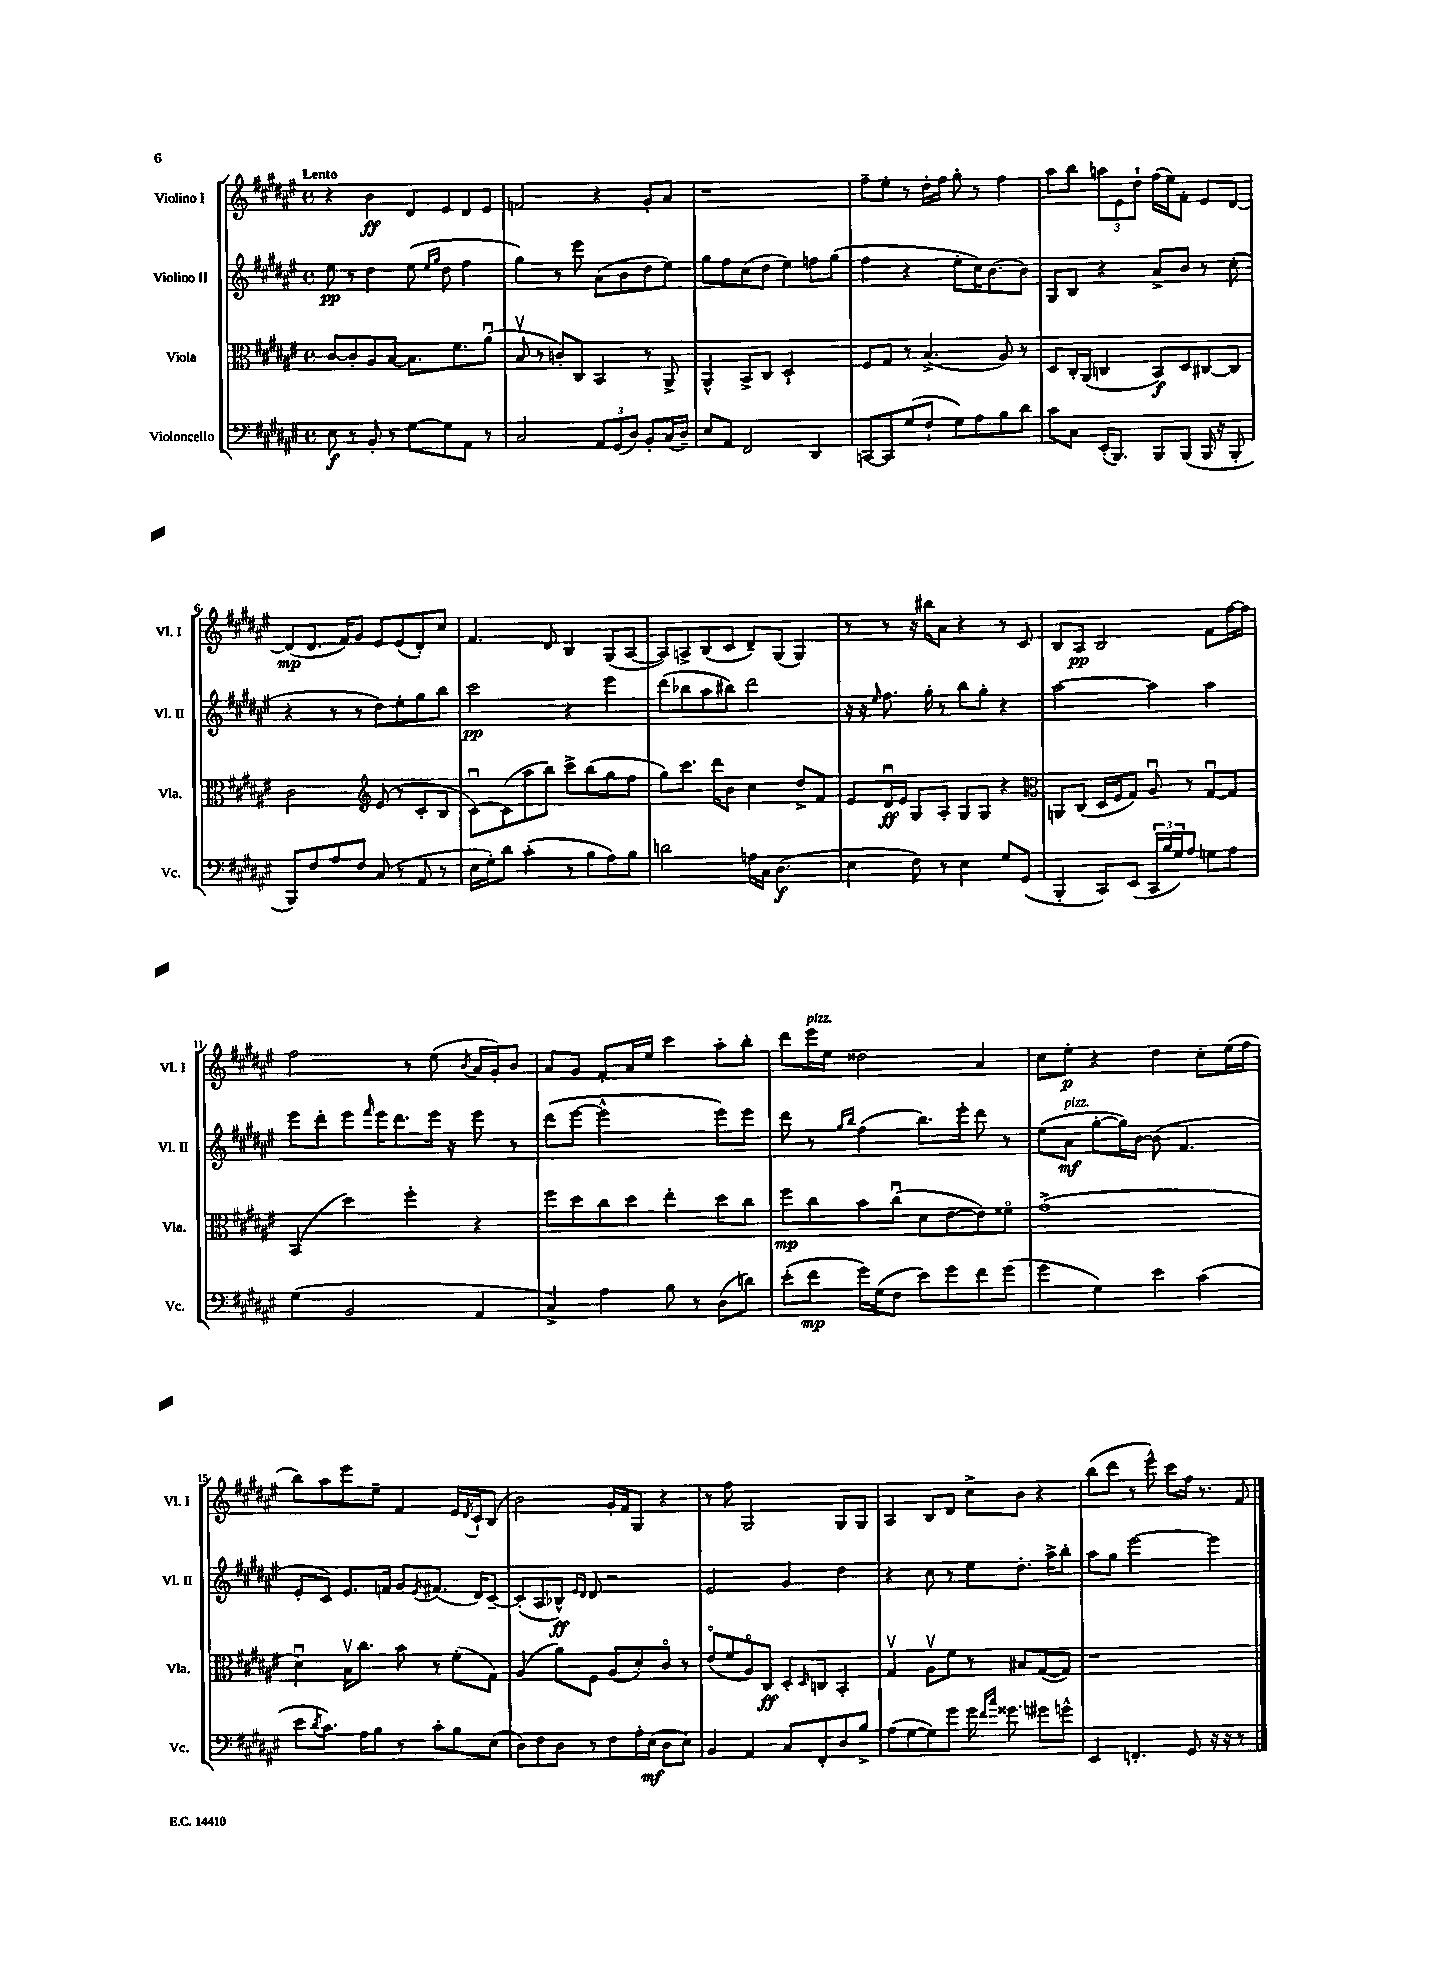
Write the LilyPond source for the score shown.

<<
\new StaffGroup <<
\new Staff = "s0" \with { instrumentName = "Violino I" shortInstrumentName = "Vl. I" } {
    \clef treble \key fis \major \defaultTimeSignature \time 4/4 \tempo "Lento"
    r4 b'4\ff dis'8 eis'8 dis'8 eis'8 |
    f'2 r4 gis'8-. ais'8 |
    r1 |
    fis''8-- eis''8-. r8 dis''16-. fis''16 gis''8-. r8 fis''4 |
    ais''8 b''8 \tuplet 3/2 { a''8 eis'8 dis''8-! } fis''16( eis''16) fis'8-. eis'8 dis'8~ |
    dis'8\mp( dis'8. fis'16) gis'8 eis'8 eis'8( dis'8-.) cis''8 |
    fis'4. dis'8 b4 gis8( ais8~ |
    ais8) a8-> b8( cis'8 dis'8--) gis8( gis4) |
    r8 r8 r16 bis''16 ais'8 r4 r8 cis'8 |
    b8 ais8\pp b2 fis'8 fis''16~ fis''16 |
    fis''2 r8 eis''8( \acciaccatura { b'8 } ais'16 gis'16-.) b'8 |
    ais'8 gis'8 fis'8-. ais'16 eis''16 cis'''4 ais''8-. b''8-. |
    dis'''8 eis'''16^\markup { \italic "pizz." } eis''16 disis''2 ais'4 |
    cis''8 eis''8-.\p r4 dis''4 cis''8-. eis''16( fis''16 |
    b''8) ais''8 eis'''8 eis''8-- fis'4 eis'16 \acciaccatura { dis'8 } cis'16-! b8( |
    b'2) gis'16-. fis'16 gis8 r4 |
    r8 fis''8 gis2 gis8 gis8 |
    ais4 b8 dis'8 cis''8-> b'8 r4 |
    b''8( dis'''8 r8 eis'''8-^) cis'''8 fis''16 r8. fis'8 \bar "|." |
}
\new Staff = "s1" \with { instrumentName = "Violino II" shortInstrumentName = "Vl. II" } {
    \clef treble \key fis \major \defaultTimeSignature \time 4/4
    eis''8\pp r8 dis''4 eis''8( \grace { eis''16 gis''16 } dis''8 fis''4 |
    gis''4) r8 eis'''8 ais'8( b'8 dis''8 eis''8) |
    gis''8 fis''8 cis''8( dis''8 eis''4) f''8 gis''8( |
    fis''4 r4 eis''8-. cis''16) b'8.~ b'8 |
    gis8 b8 r4 ais'8-> b'8 r8 cis''8-.( |
    r4 r8 r8 dis''8) eis''8-. gis''8 b''8 |
    cis'''2\pp r4 eis'''4 |
    dis'''8( bes''8 ais''8 bis''8) dis'''2 |
    r16 r16 \grace { eis''16 } fis''8. gis''16-. r8 b''8 gis''8-. r4 |
    ais''2~ ais''4 ais''4 |
    eis'''8 dis'''8-. eis'''8 \grace { fis'''16 } eis'''16 dis'''8. eis'''16 r16 eis'''8 r8 |
    dis'''8( eis'''8~ eis'''2-^ eis'''8) eis'''8 |
    dis'''8 r8 \grace { gis''16 b''16 } fis''4( b''8.) eis'''16-. dis'''8 r8 |
    eis''8( ais'8\mf^\markup { \italic "pizz." } gis''8~-. gis''16) b'16~ b'8( fis'4. |
    eis'8-. cis'8) eis'8. f'16 gis'8 \acciaccatura { eis'8 } fis'8.( dis'16) cis'8~-- |
    cis'8-.( ais8 bes8-^\ff) \grace { eis'16 dis'16 } dis'8 r2 |
    eis'2 gis'4 dis''4 |
    r4 cis''8 r8 eis''8 dis''8.-. ais''16-> b''8-. |
    ais''8 gis''8 eis'''2~ eis'''4 \bar "|." |
}
\new Staff = "s2" \with { instrumentName = "Viola" shortInstrumentName = "Vla." } {
    \clef alto \key fis \major \defaultTimeSignature \time 4/4
    cis'8~ cis'8-. ais8 b8~ b8. fis'8. ais'8\downbow( |
    b8\upbow r8 c'8-.) cis8 b,4 r8 ais,8-> |
    ais,4-^ b,8-> cis8 dis2-! |
    fis8 gis8 r8 b4.->( ais8) r8 |
    dis8 cis16-. ais,16( c4 b,8\f) dis8 cis8~ cis8 |
    cis'2 \clef treble eis'8( r8 cis'8-. b8 |
    cis'8~\downbow) cis'8( ais''8 b''8) cis'''8-> b''8( gis''8 fis''8 |
    gis''8) cis'''8. dis'''16 b'8 cis''4 dis''8-> fis'8 |
    eis'8 dis'16\downbow\ff eis'16 gis8 ais8-. gis8 gis8 r4 |
    \clef alto a,8 cis8( dis16 fis16 gis8) ais8\downbow r8 gis8~\downbow gis8 |
    b,4( dis''4) fis''4-. r4 |
    fis''8 dis''8 cis''8 dis''8 eis''4-. dis''8 cis''8 |
    fis''8\mp cis''8 b'8 cis''8\downbow( dis'8 eis'8~ eis'8) fisis'8\flageolet |
    gis'1->( |
    dis'4\downbow) b16\upbow cis''8. b'8 r8 fis'8-.( gis8) |
    ais4( ais'8) fis8 ais8( dis'8-.) cis'8\flageolet r8 |
    eis'8\flageolet( fis'8 ais8\flageolet) cis8\ff dis8-. \grace { dis16 } c8 b,4-. |
    gis4\upbow ais8\upbow fis'8 r8 bis8 gis8~( gis8) |
    r1 \bar "|." |
}
\new Staff = "s3" \with { instrumentName = "Violoncello" shortInstrumentName = "Vc." } {
    \clef bass \key fis \major \defaultTimeSignature \time 4/4
    eis8\f r8 b,8-. r8 gis8~ gis8 ais,8 r8 |
    cis2 \tuplet 3/2 { ais,8 gis,8( dis8) } b,8-. cis16( dis16--) |
    eis8 ais,8 fis,2 dis,4 |
    c,8~ c,8 gis8( fis8-! gis8) ais8 b8 dis'8 |
    cis'8 cis8 eis,16-.( b,,8.) b,,8 b,,8( b,,16 r16 b,,8-. |
    b,,8) fis8 ais8 fis8 cis8( r8 ais,8 r8 |
    eis16 gis16-.) dis'8 cis'4-.( r8 b8 ais8) b8 |
    d'2 a16 cis16 dis4.\f( |
    eis4 fis8) r8 eis4 gis8 gis,8( |
    b,,4-. cis,8) eis,8( \tuplet 3/2 { cis,16 b16 gis16) } ais8 g8 ais8 |
    gis4( b,2 ais,4 |
    cis4->) ais4 b8 r8 dis8( d'8) |
    eis'8-.( fis'8\mp gis'16) gis16( fis8 eis'8) gis'8 fis'8 gis'8( |
    gis'4 gis4) eis'4 cis'4( |
    eis'8 \acciaccatura { dis'8 } cis'8.) ais16 b8 r8 cis'8-. b8 eis8( |
    dis8) fis8 dis8 r8 fis8 ais16-. eis16\mf( dis8 eis8) |
    b,4 ais,4 cis8 fis,8-. dis8 b8-> |
    ais8( gis8~ gis8) gis'8 gis'16 \grace { fis'16 cis''16 } gisis'8. gis'8 g'8-^ |
    eis,4 f,4.-. gis,8 r16 r16 r8 \bar "|." |
}
>>
>>
